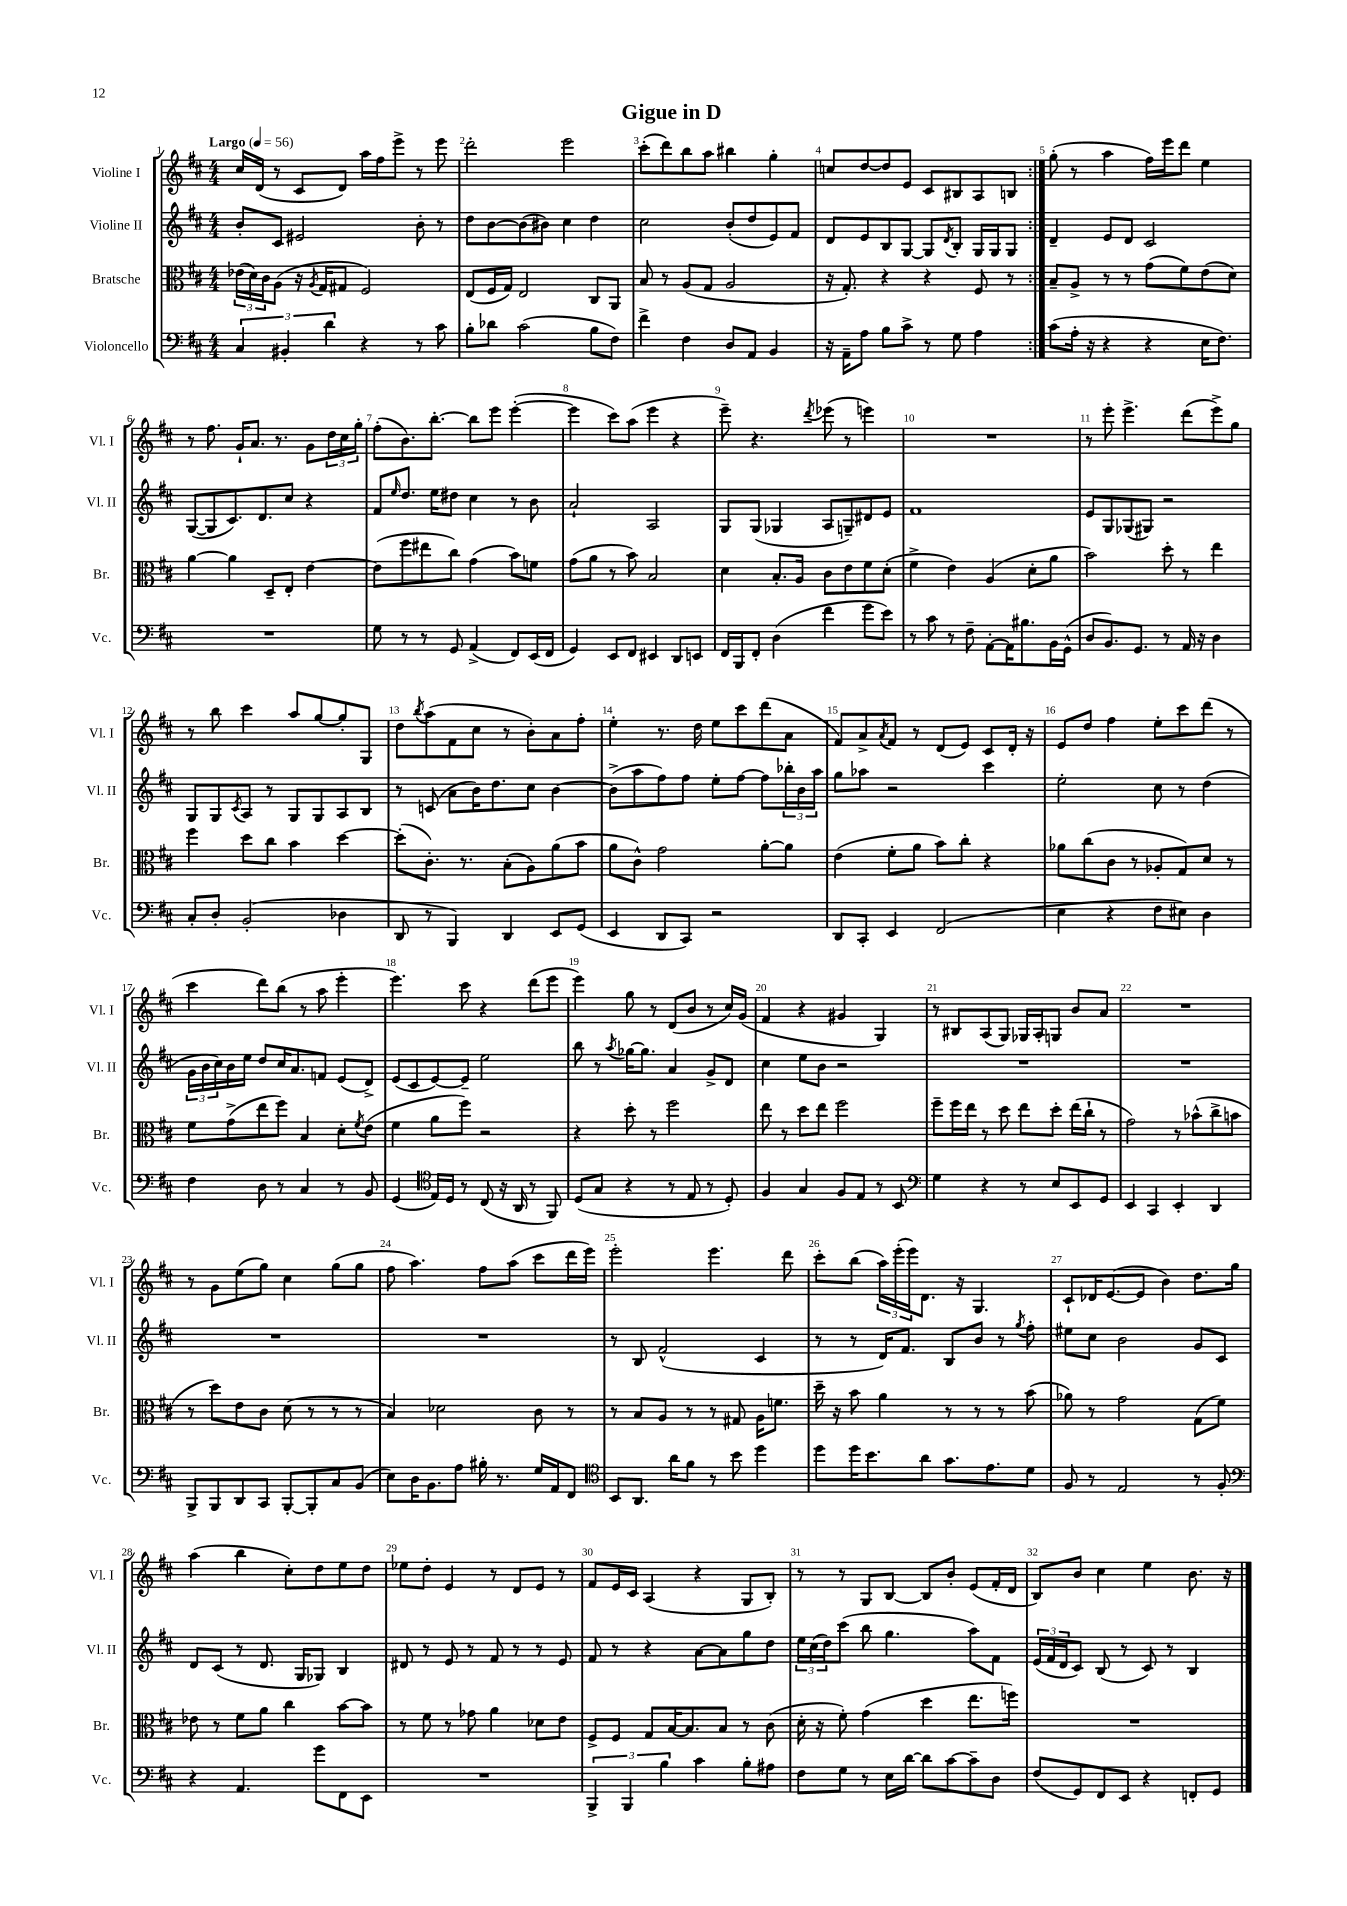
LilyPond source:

\header { title = "Gigue in D" }
<<
\new StaffGroup <<
\new Staff = "s0" \with { instrumentName = "Violine I" shortInstrumentName = "Vl. I" } {
    \clef treble \key d \major \numericTimeSignature \time 4/4 \tempo "Largo" 4 = 56
    \repeat volta 2 { cis''16 d'16( r8 cis'8 d'8) a''16 fis''16 e'''8-> r8 e'''8 |
    d'''2-. e'''2 |
    cis'''8-.( d'''8) b''8 a''8 bis''4 g''4-. |
    c''8 d''8~ d''8 e'8 cis'8 bis8 a8 b8 | }
    g''8-.( r8 a''4 fis''16) e'''16 d'''8 e''4 |
    r8 fis''8. g'16-! a'8. r8. g'8 \tuplet 3/2 { d''16 cis''16 g''16-. } |
    fis''8-.( b'8.) b''8.~-. b''8 e'''8 e'''4~-.( |
    e'''4 cis'''8) a''8( e'''4 r4 |
    e'''8--) r4. \acciaccatura { d'''8 } ees'''8( r8 e'''4) |
    R1 |
    r8 e'''8-. e'''4.-> d'''8( e'''8->) g''8 |
    r8 b''8 cis'''4 a''8 g''8~ g''8-. g8 |
    d''8 \acciaccatura { b''8 } a''8( fis'8 cis''8 r8 b'8-.) a'8 fis''8-. |
    e''4-. r8. d''16 e''8 cis'''8 d'''8( a'8 |
    fis'8) a'8-> \acciaccatura { a'8 } fis'8 r8 d'8( e'8) cis'8 d'16-. r16 |
    e'8 d''8 fis''4 e''8-. cis'''8 d'''8( r8 |
    cis'''4 d'''8) b''8( r8 a''8 e'''4-. |
    e'''4.) cis'''8 r4 d'''8( e'''8 |
    e'''4) g''8 r8 d'8( b'8 r8 cis''16) g'16( |
    fis'4 r4 gis'4 g4) |
    r8 bis8 a8( g8) ges16 a16-. g8 b'8 a'8 |
    R1 |
    r8 g'8 e''8( g''8) cis''4 g''8( g''8 |
    fis''8 a''4.) fis''8 a''8( cis'''8 d'''16 e'''16) |
    e'''2-. e'''4. d'''8 |
    cis'''8-. b''8( \tuplet 3/2 { a''16) e'''16-.( e'''16) } d'8. r16 g4. |
    cis'8-! des'16 e'8.~( e'8 b'4) d''8. g''16 |
    a''4( b''4 cis''8-.) d''8 e''8 d''8 |
    ees''8 d''8-. e'4 r8 d'8 e'8 r8 |
    fis'8 e'16 cis'16 a4( r4 g8 b8-.) |
    r8 r8 g8 b8~ b8 b'8-. e'8( fis'16-. d'16 |
    b8) b'8 cis''4 e''4 b'8. r16 \bar "|." |
}
\new Staff = "s1" \with { instrumentName = "Violine II" shortInstrumentName = "Vl. II" } {
    \clef treble \key d \major \numericTimeSignature \time 4/4
    \repeat volta 2 { b'8-. cis'8 eis'2 b'8-. r8 |
    d''8 b'8~ b'8( bis'8) cis''4 d''4 |
    cis''2 b'8-.( d''8 e'8) fis'8 |
    d'8 e'8 b8 g8~ g8 \acciaccatura { d'8 } b8-. g16 g16 g8 | }
    d'4-- e'8 d'8 cis'2 |
    g8~( g8 cis'8.) d'8. cis''8 r4 |
    fis'8 \grace { e''16 } d''8. e''16 dis''8 cis''4 r8 b'8 |
    a'2-! a2 |
    g8 g8( ges4 a8 g8--) dis'8 e'8 |
    fis'1 |
    e'8 g8 ges8( gis8) r2 |
    g8 g8 \acciaccatura { cis'8 } a8 r8 g8 g8 a8 b8 |
    r8 c'8( a'8 b'16) d''8. cis''8 b'4~ |
    b'8->( a''8 fis''8) fis''8 e''8-. fis''8~ fis''8 \tuplet 3/2 { bes''16-. b'16 a''16 } |
    g''8 aes''8 r2 cis'''4 |
    e''2-. cis''8 r8 d''4( |
    \tuplet 3/2 { g'16 b'16 cis''16) } b'16 e''16 d''8 cis''16 a'8. f'8 e'8( d'8->) |
    e'8( cis'8 e'8~) e'8-- e''2 |
    b''8 r8 \acciaccatura { a''8 } ges''16~ ges''8. a'4 g'8-> d'8 |
    cis''4 e''8 b'8 r2 |
    R1 |
    R1 |
    R1 |
    R1 |
    r8 b8 fis'2-^( cis'4 |
    r8 r8 d'16) fis'8. b8 b'8 r8 \acciaccatura { g''8 } fis''8-. |
    eis''8 cis''8 b'2 g'8 cis'8 |
    d'8 cis'8( r8 d'8. g16 ges8) b4 |
    dis'8 r8 e'8 r8 fis'8 r8 r8 e'8 |
    fis'8 r8 r4 a'8~ a'8 g''8 d''8 |
    \tuplet 3/2 { e''16 cis''16( d''16) } cis'''8( b''8 g''4. a''8) fis'8 |
    \tuplet 3/2 { e'16( fis'16 d'16 } cis'8) b8( r8 cis'8) r8 b4 \bar "|." |
}
\new Staff = "s2" \with { instrumentName = "Bratsche" shortInstrumentName = "Br." } {
    \clef alto \key d \major \numericTimeSignature \time 4/4
    \repeat volta 2 { \tuplet 3/2 { ees'16( d'16) cis'16 } a8( r16 \acciaccatura { a8 } g16 gis8 fis2) |
    e8( fis16 g16) e2 cis8 a,8 |
    b8 r8 a8( g8 a2 |
    r16 g8.-.) r4 r4 fis8 r8 | }
    b8-- a8-> r8 r8 g'8( fis'8) e'8( d'8) |
    a'4~ a'4 d8-- e8-. e'4~ |
    e'8( fis''8 eis''8 cis''8) g'4( b'8) f'8 |
    g'8( a'8 r8 b'8) b2 |
    d'4 b8.-. a16 cis'8 e'8 fis'8 d'8-.( |
    fis'4-> e'4) a4( d'8-. a'8 |
    b'2) d''8-. r8 e''4 |
    fis''4 d''8 cis''8 b'4 d''4~ |
    d''8-.( cis'8.-.) r8. b8-.( a8) a'8( b'8 |
    a'8 cis'8-^) g'2 a'8~-. a'8 |
    e'4( fis'8-. a'8 b'8) cis''8-. r4 |
    aes'8 cis''8( cis'8 r8 aes8-. g8) d'8 r8 |
    fis'8 g'8->( e''8 fis''8) b4 d'8-. \acciaccatura { fis'8 } e'8( |
    fis'4 a'8 fis''8) r2 |
    r4 d''8-. r8 fis''2 |
    e''8 r8 d''8 e''8 fis''2 |
    fis''8-- fis''16 e''16 r8 d''8 e''8 d''8-. e''16( cis''16-! r8 |
    g'2) r8 bes'8-^( cis''8-> b'8 |
    r8 d''8) e'8 cis'8 d'8( r8 r8 r8 |
    b4) des'2 cis'8 r8 |
    r8 b8 a8 r8 r8 gis8 a16 f'8. |
    d''16-- r16 b'8 a'4 r8 r8 r8 b'8( |
    aes'8) r8 g'2 g8( fis'8) |
    ees'8 r8 fis'8 a'8 cis''4 b'8~ b'8 |
    r8 fis'8 r8 ges'8 a'4 des'8 e'8 |
    fis8-> fis8 g8 b16~ b8. b8 r8 cis'8( |
    d'16-. r16 fis'8-.) g'4( d''4 e''8. f''16) |
    R1 \bar "|." |
}
\new Staff = "s3" \with { instrumentName = "Violoncello" shortInstrumentName = "Vc." } {
    \clef bass \key d \major \numericTimeSignature \time 4/4
    \repeat volta 2 { \tuplet 3/2 { cis4 bis,4-. d'4 } r4 r8 cis'8 |
    b8-. des'8 cis'2( b8 fis8) |
    fis'4-> fis4 d8 a,8 b,4 |
    r16 a,16-- a8 b8 cis'8-> r8 g8 a4 | }
    cis'8( a16-. r16 r4 r4 e16 fis8.) |
    R1 |
    g8 r8 r8 g,8 a,4->( fis,8) e,16( fis,16 |
    g,4) e,8 fis,8 eis,4 d,8 e,8 |
    fis,16 b,,16 fis,8-. d4( fis'4 g'8 e'8) |
    r8 cis'8 r8 fis8-- a,8~-. a,16 bis8. b,16 g,16-^( |
    d8 b,8.) g,8. r8 a,16 r16 d4 |
    cis8-. d8-. b,2-.( des4 |
    d,8 r8 b,,4) d,4 e,8 g,8( |
    e,4 d,8 cis,8) r2 |
    d,8 cis,8-. e,4 fis,2( |
    e4 r4 fis8 eis8) d4 |
    fis4 d8 r8 cis4 r8 b,8 |
    g,4( \clef tenor e16) d16 r8 cis8( r16 a,16 r8 fis,8) |
    d8( g8 r4 r8 e8 r8 d8-.) |
    fis4 g4 fis8 e8 r8 b,8 |
    \clef bass g4 r4 r8 e8 e,8 g,8 |
    e,4 cis,4 e,4-. d,4 |
    b,,8-> b,,8 d,8 cis,8 b,,8~-. b,,8-. cis8 b,8( |
    e8) d16 b,8. a8 bis16-. r8. g16 a,16 fis,8 |
    \clef tenor b,8 a,8. a'16 fis'8 r8 b'8 d''4 |
    d''8 d''16 b'8. a'8 g'8. e'8. d'8 |
    fis8 r8 e2 r8 fis8-. |
    \clef bass r4 a,4. g'8 fis,8 e,8 |
    R1 |
    \tuplet 3/2 { b,,4-> b,,4 b4 } cis'4 b8-. ais8 |
    fis8 g8 r8 e16 d'16~ d'8 cis'8~ cis'8-- d8 |
    fis8( g,8) fis,8 e,8 r4 f,8-. g,8 \bar "|." |
}
>>
>>
\layout { \context { \Score \override BarNumber.break-visibility = ##(#f #t #t) barNumberVisibility = #all-bar-numbers-visible } }
